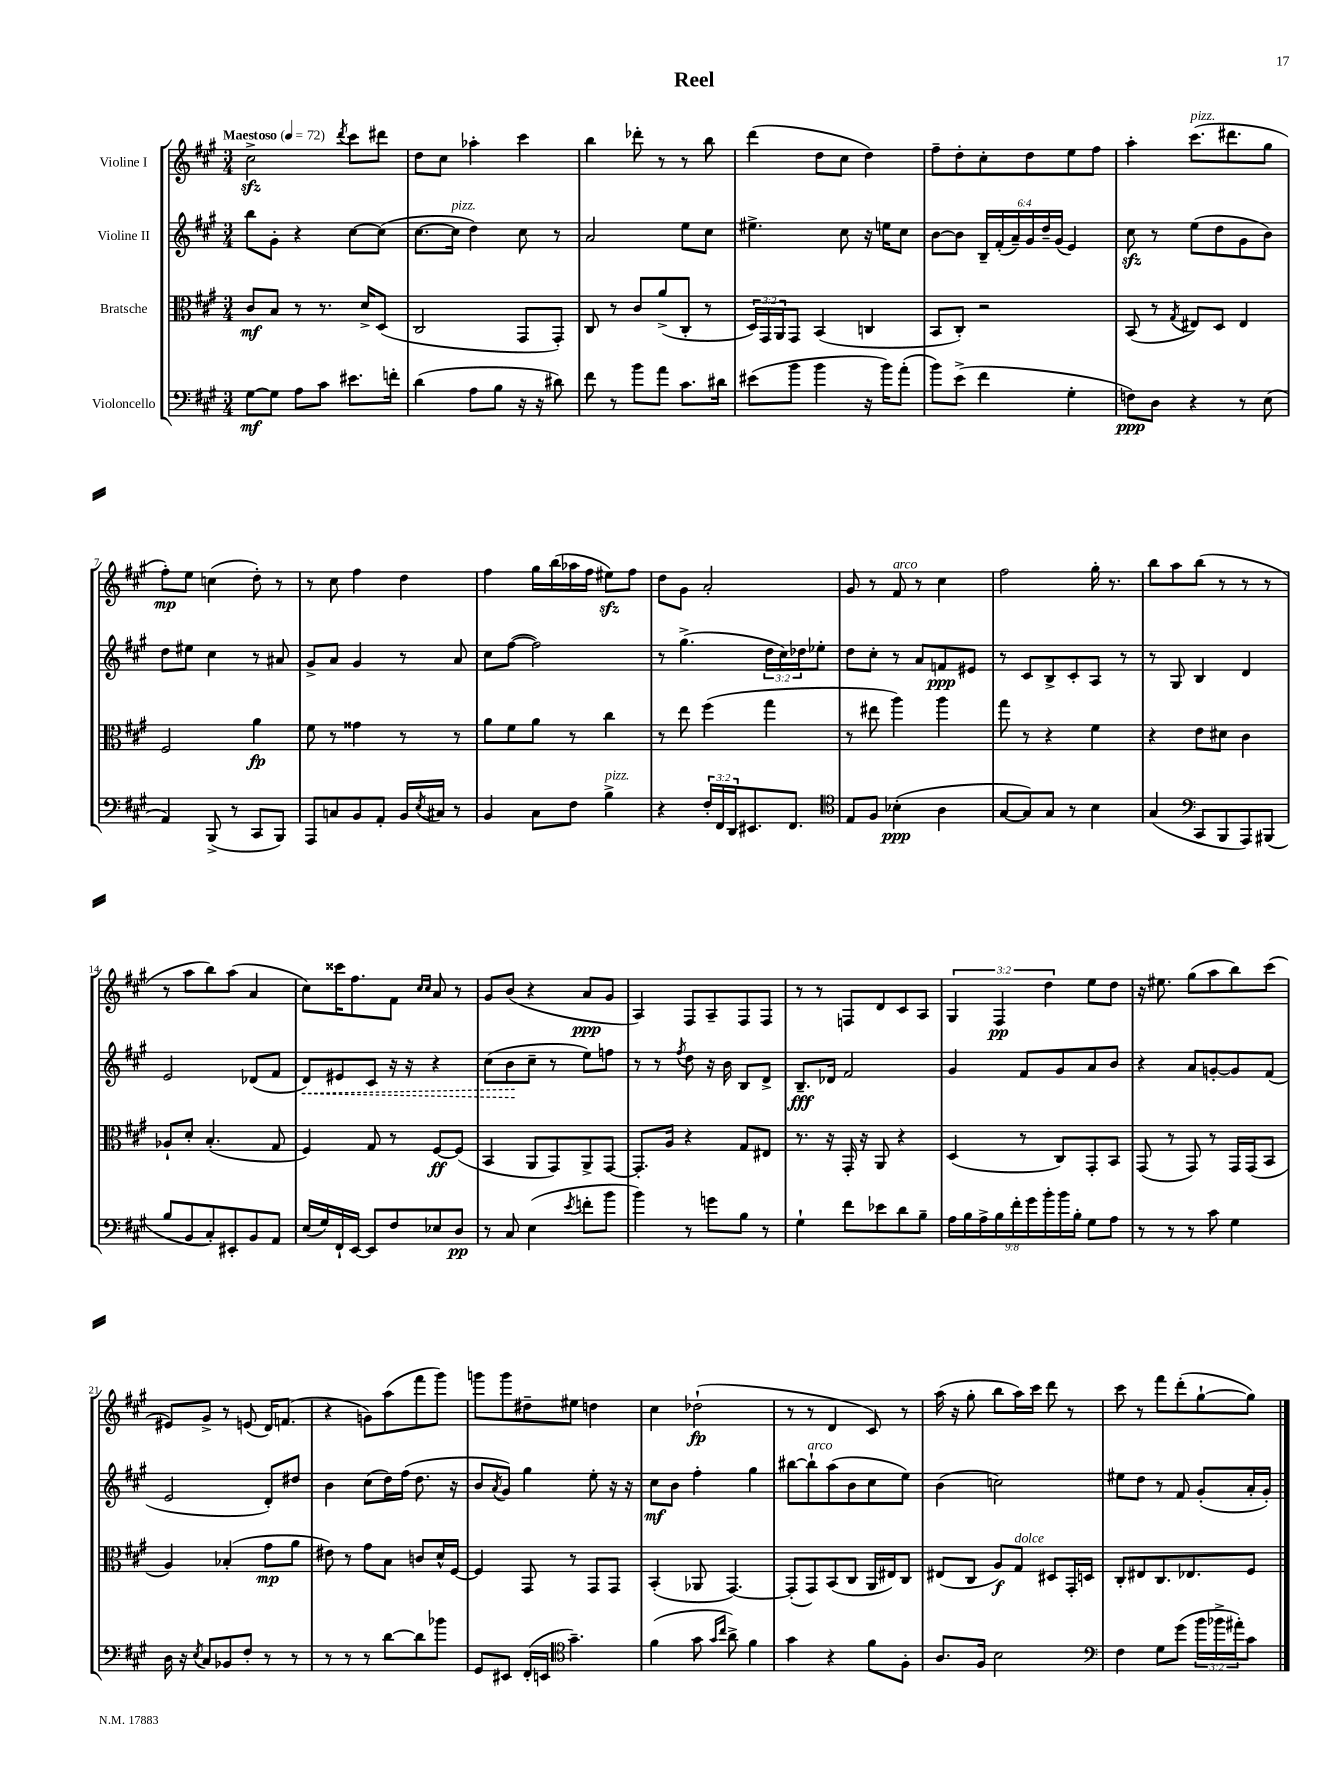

**kern	**dynam	**kern	**dynam	**kern	**dynam	**kern	**dynam
*part4	*part4	*part3	*part3	*part2	*part2	*part1	*part1
*staff4	*staff4	*staff3	*staff3	*staff2	*staff2	*staff1	*staff1
*I"Violoncello	*	*I"Bratsche	*	*I"Violine II	*	*I"Violine I	*
*clefF4	*	*clefC3	*	*clefG2	*	*clefG2	*
*k[f#c#g#]	*	*k[f#c#g#]	*	*k[f#c#g#]	*	*k[f#c#g#]	*
*M3/4	*	*M3/4	*	*M3/4	*	*M3/4	*
*MM72	*	*MM72	*	*MM72	*	*MM72	*
=1	=1	=1	=1	=1	=1	=1	=1
!	!	!	!	!	!	!LO:TX:a:B:t=Maestoso	!
[8G#\L	mf	8c#/L	mf	8bb\L	.	2cc#zz^\	.
8G#\J]	.	8B/J	.	8g#'\J	.	.	.
8A\L	.	8r	.	4r	.	.	.
8c#\J	.	8.r	.	.	.	.	.
.	.	.	.	.	.	8qddd/	.
8.e#X\L	.	.	.	[8cc#\L	.	8ccc#\L	.
.	.	16d^/KL	.	.	.	.	.
.	.	(8D/J	.	(8cc#\J]	.	8ddd#X\J	.
16fn'\Jk	.	.	.	.	.	.	.
=2	=2	=2	=2	=2	=2	=2	=2
(4d\	.	2C#/	.	[8.cc#\L	.	8dd\L	.
.	.	.	.	.	.	8cc#\J	.
!	!	!	!	!LO:TX:a:i:t=pizz.	!	!	!
.	.	.	.	16cc#\Jk]	.	.	.
8A\L	.	.	.	4dd\)	.	4aa-X'\	.
8B\J	.	.	.	.	.	.	.
16r	.	8GG#/L	.	8cc#\	.	4ccc#\	.
16r	.	.	.	.	.	.	.
8d#X\)	.	8GG#'/J)	.	8r	.	.	.
=3	=3	=3	=3	=3	=3	=3	=3
8f#\	.	8C#/	.	2a/	.	4bb\	.
8r	.	8r	.	.	.	.	.
8b\L	.	8c#/L	.	.	.	8ddd-X'\	.
8a\J	.	(8a^/	.	.	.	8r	.
8.c#\L	.	8C#'/J	.	8ee\L	.	8r	.
.	.	8r	.	8cc#\J	.	8bb\	.
16d#X\Jk	.	.	.	.	.	.	.
=4	=4	=4	=4	=4	=4	=4	=4
(8e#X\L	.	24D/LL)	.	4.ee#X^\	.	(4ddd\	.
.	.	24GG#/	.	.	.	.	.
.	.	24AA/J	.	.	.	.	.
8b\J	.	8GG#/J	.	.	.	.	.
4b\	.	(4BB/	.	.	.	8dd\L	.
.	.	.	.	8cc#\	.	8cc#\J	.
16r	.	4Cn/	.	16r	.	4dd\)	.
16b\KL)	.	.	.	16een\KL	.	.	.
(8a'\J	.	.	.	8cc#\J	.	.	.
=5	=5	=5	=5	=5	=5	=5	=5
8b\L)	.	8BB/L	.	[8b\L	.	8ff#~\L	.
(8e^\J	.	8C#'/J)	.	8b\J]	.	8dd'\	.
4f#\	.	2r	.	24B~/LL	.	8cc#'\	.
.	.	.	.	(24f#'/	.	.	.
.	.	.	.	24a~/)	.	.	.
.	.	.	.	24g#/	.	8dd\	.
.	.	.	.	24dd~/	.	.	.
.	.	.	.	(24g#/JJ	.	.	.
4G#'\	.	.	.	4e/)	.	8ee\	.
.	.	.	.	.	.	8ff#\J	.
=6	=6	=6	=6	=6	=6	=6	=6
8Fn\L)	ppp	(8BB/	.	8cc#zz\	.	4aa'\	.
8D\J	.	8r	.	8r	.	.	.
.	.	8qG#/	.	.	.	.	.
!	!	!	!	!	!	!LO:TX:a:i:t=pizz.	!
4r	.	8E#X/L)	.	(8ee\L	.	(8.ccc#\L	.
.	.	8D/J	.	8dd\	.	.	.
.	.	.	.	.	.	8.ddd#X\	.
8r	.	4E#/	.	8g#\	.	.	.
(8E\	.	.	.	8b\J)	.	8gg#\J	.
!!LO:LB:g=z
=7	=7	=7	=7	=7	=7	=7	=7
4AA/)	.	2F#/	.	8dd\L	.	8ff#'\L)	mp
.	.	.	.	8ee#X\J	.	8ee\J	.
(8BBB^/	.	.	.	4cc#\	.	(4ccn\	.
8r	.	.	.	.	.	.	.
8CC#/L	.	4a\	fp	8r	.	8dd'\)	.
8BBB/J)	.	.	.	8a#X/	.	8r	.
=8	=8	=8	=8	=8	=8	=8	=8
8AAA/L	.	8f#\	.	8g#^/L	.	8r	.
8Cn/	.	8r	.	8a/J	.	8cc#\	.
8BB/	.	4g##X\	.	4g#/	.	4ff#\	.
8AA'/J	.	.	.	.	.	.	.
16BB/LL	.	8r	.	8r	.	4dd\	.
8qE/	.	.	.	.	.	.	.
16C#X/JJ	.	.	.	.	.	.	.
8r	.	8r	.	8a/	.	.	.
=9	=9	=9	=9	=9	=9	=9	=9
4BB/	.	8a\L	.	8cc#\L	.	4ff#\	.
.	.	8f#\	.	([8ff#\J	.	.	.
8C#\L	.	8a\J	.	2ff#\])	.	16gg#\LL	.
.	.	.	.	.	.	(16bb\	.
8F#\J	.	8r	.	.	.	16aa-X\	.
.	.	.	.	.	.	16ff#\JJ	.
!LO:TX:a:i:t=pizz.	!	!	!	!	!	!	!
4B^\	.	4cc#\	.	.	.	8ee#Xzz\L)	.
.	.	.	.	.	.	8ff#\J	.
=10	=10	=10	=10	=10	=10	=10	=10
4r	.	8r	.	8r	.	8dd\L	.
.	.	8ee\	.	(4.gg#^\	.	8g#\J	.
24F#'/LL	.	(4ff#\	.	.	.	2a'/	.
24FF#/	.	.	.	.	.	.	.
24DD/J	.	.	.	.	.	.	.
8.EE#X/	.	.	.	.	.	.	.
.	.	4gg#\	.	24dd\LL	.	.	.
.	.	.	.	24cc#\)	.	.	.
8.FF#/J	.	.	.	.	.	.	.
.	.	.	.	24dd-X\J	.	.	.
.	.	.	.	8ee-X'\J	.	.	.
=11	=11	=11	=11	=11	=11	=11	=11
*clefC4	*	*	*	*	*	*	*
8E/L	.	8r	.	8dd\L	.	8g#/	.
8F#/J	.	8ee#X\	.	8cc#'\J	.	8r	.
!	!	!	!	!	!	!LO:TX:a:i:t=arco	!
(4B-X'\	ppp	4aa\)	.	8r	.	8f#/	.
.	.	.	.	8a/L	.	8r	.
4A\	.	4aa\	.	8fn/	ppp	4cc#\	.
.	.	.	.	8e#X/J	.	.	.
=12	=12	=12	=12	=12	=12	=12	=12
[8G#/L	.	8gg#\	.	8r	.	2ff#\	.
8G#/])	.	8r	.	8c#/L	.	.	.
8G#/J	.	4r	.	8B^/	.	.	.
8r	.	.	.	8c#'/	.	.	.
4B\	.	4f#\	.	8A/J	.	16gg#'\	.
.	.	.	.	.	.	8.r	.
.	.	.	.	8r	.	.	.
=13	=13	=13	=13	=13	=13	=13	=13
(4G#/	.	4r	.	8r	.	8bb\L	.
.	.	.	.	8G#/	.	8aa\	.
*clefF4	*	*	*	*	*	*	*
8CC#/L	.	8e\L	.	4B/	.	(8bb\J	.
8BBB/	.	8d#X\J	.	.	.	8r	.
8AAA/)	.	4c#\	.	4d/	.	8r	.
(8BBB#X/J	.	.	.	.	.	8r	.
!!LO:LB:g=z
=14	=14	=14	=14	=14	=14	=14	=14
8B/L	.	8A-X`/L	.	2e/	.	8r	.
8BB/	.	8d'/J	.	.	.	8aa\L	.
8C#'/)	.	(4.B'/	.	.	.	8bb\)	.
8EE#X'/	.	.	.	.	.	(8aa\J	.
8BB/	.	.	.	(8d-X/L	.	4a/	.
8AA/J	.	8G#/	.	8f#/J	.	.	.
=15	=15	=15	=15	=15	=15	=15	=15
!	!	!	!	!	!LO:HP:b	!	!
(16E/LL	.	4F#/)	.	8d/L)	<	8cc#\L)	.
16G#/)	.	.	.	.	.	.	.
16FF#`/	.	.	.	8e#X/	.	16ccc##X\K	.
[16EE/JJ	.	.	.	.	.	8.ff#\	.
8EE/L]	.	8G#/	.	8c#/J	.	.	.
8F#/	.	8r	.	16r	.	8f#\J	.
.	.	.	.	16r	.	.	.
.	.	.	.	.	.	16qqcc#/LL	.
.	.	.	.	.	.	16qqcc#/JJ	.
8E-X/	.	[8F#/L	ff	4r	.	8a/	.
8D/J	pp	(8F#/J]	.	.	.	8r	.
=16	=16	=16	=16	=16	=16	=16	=16
8r	.	4BB/	.	(8cc#\L	.	8g#/L	.
8C#/	.	.	.	8b\	.	(8b/J	.
(4E\	.	8AA/L	.	8cc#~\J	[	4r	.
.	.	8GG#/)	.	8r	.	.	.
8qe/	.	.	.	.	.	.	.
8fn'\L	.	8AA^/	.	8ee\L)	.	8a/L	ppp
8b\J	.	[8GG#/J	.	8ffn\J	.	8g#/J	.
=17	=17	=17	=17	=17	=17	=17	=17
4b\)	.	8.GG#'/L]	.	8r	.	4A/)	.
.	.	.	.	8r	.	.	.
.	.	16A/Jk	.	.	.	.	.
.	.	.	.	8qff#/	.	.	.
8r	.	4r	.	8dd\	.	8F#/L	.
8gn\L	.	.	.	16r	.	8A~/	.
.	.	.	.	16b\	.	.	.
8B\J	.	8G#/L	.	8B/L	.	8F#/	.
8r	.	8E#X/J	.	8d^/J	.	8F#/J	.
=18	=18	=18	=18	=18	=18	=18	=18
4G#`\	.	8.r	.	8.B~/L	fff	8r	.
.	.	.	.	.	.	8r	.
.	.	16r	.	16d-X/Jk	.	.	.
8f#\L	.	16GG#'/	.	2f#/	.	8Fn/L	.
.	.	16r	.	.	.	.	.
8e-X\	.	8AA/	.	.	.	8d/	.
8d\	.	4r	.	.	.	8c#/	.
8B~\J	.	.	.	.	.	8A/J	.
=19	=19	=19	=19	=19	=19	=19	=19
18A\LL	.	(4D/	.	4g#/	.	6G#/	.
18B\	.	.	.	.	.	.	.
18A^\	.	.	.	.	.	.	.
18B\	.	.	.	.	.	6F#/	pp
18f#'\	.	.	.	.	.	.	.
.	.	8r	.	8f#/L	.	.	.
18g#\	.	.	.	.	.	.	.
18b'\	.	.	.	.	.	6dd\	.
.	.	8C#/L)	.	8g#/	.	.	.
18b\	.	.	.	.	.	.	.
18B'\JJ	.	.	.	.	.	.	.
8G#\L	.	8GG#'/	.	8a/	.	8ee\L	.
8A\J	.	8BB/J	.	8b/J	.	8dd\J	.
=20	=20	=20	=20	=20	=20	=20	=20
8r	.	(8GG#/	.	4r	.	16r	.
.	.	.	.	.	.	8.ee#X\	.
8r	.	8r	.	.	.	.	.
8r	.	8GG#/)	.	8a/L	.	(8gg#\L	.
8c#\	.	8r	.	[8gn'/	.	8aa\	.
4G#\	.	16GG#/LL	.	8g/]	.	8bb\)	.
.	.	(16GG#/J	.	.	.	.	.
.	.	8BB/J	.	(8f#/J	.	(8ccc#\J	.
!!LO:LB:g=z
=21	=21	=21	=21	=21	=21	=21	=21
16D\	.	4A/)	.	2e/	.	8e#X/L)	.
16r	.	.	.	.	.	.	.
8qE/	.	.	.	.	.	.	.
8C#/L	.	.	.	.	.	8g#^/J	.
8BB-X/	.	(4B-X'/	.	.	.	8r	.
8F#'/J	.	.	.	.	.	(8en/	.
8r	.	8g#\L	mp	8d'/L)	.	16d/KL)	.
.	.	.	.	.	.	(8.fn/J	.
8r	.	8a\J	.	8dd#X/J	.	.	.
=22	=22	=22	=22	=22	=22	=22	=22
8r	.	8e#X\)	.	4b\	.	4r	.
8r	.	8r	.	.	.	.	.
8r	.	8g#\L	.	(8cc#\L	.	8gn\L)	.
[8d\L	.	8B\J	.	16dd\L)	.	(8aa\	.
.	.	.	.	(16ff#\JJ	.	.	.
8d\]	.	8cn/L	.	8.dd\	.	8fff#\	.
8b-X\J	.	16d^^/L	.	.	.	8ggg#\J)	.
.	.	[16F#/JJ	.	16r	.	.	.
=23	=23	=23	=23	=23	=23	=23	=23
8GG#/L	.	4F#/]	.	8b/L	.	8gggn\L	.
.	.	.	.	8qa/	.	.	.
8EE#X/J	.	.	.	8g#/J)	.	8ggg\	.
(16FF#'/LL	.	8GG#/	.	4gg#\	.	8dd#X~\	.
16EEn/JJ	.	.	.	.	.	.	.
*clefC4	*	*	*	*	*	*	*
4.g#~\)	.	8r	.	.	.	8ee#X\J	.
.	.	8GG#/L	.	8ee'\	.	4ddn\	.
.	.	8GG#/J	.	16r	.	.	.
.	.	.	.	16r	.	.	.
=24	=24	=24	=24	=24	=24	=24	=24
(4f#\	.	(4BB'/	.	8cc#\L	mf	4cc#\	.
.	.	.	.	8b\J	.	.	.
8g#\	.	8AA-X/	.	4ff#'\	.	(2dd-X`\	fp
16qqg#/LL	.	.	.	.	.	.	.
16qqcc#/JJ	.	.	.	.	.	.	.
8a^\)	.	[4.GG#/)	.	.	.	.	.
4f#\	.	.	.	4gg#\	.	.	.
=25	=25	=25	=25	=25	=25	=25	=25
4g#\	.	(8GG#'/L]	.	[8bb#X\L	.	8r	.
!	!	!	!	!LO:TX:a:i:t=arco	!	!	!
.	.	8GG#/)	.	8bb#`\]	.	8r	.
4r	.	(8BB/	.	(8aa\	.	4d/	.
.	.	8C#/J	.	8b\	.	.	.
8f#\L	.	16AA/LL	.	8cc#\	.	8c#/)	.
.	.	16E#X/J)	.	.	.	.	.
8F#'\J	.	8C#/J	.	8ee\J)	.	8r	.
=26	=26	=26	=26	=26	=26	=26	=26
8.A/L	.	(8E#X/L	.	(4b\	.	(16aa\	.
.	.	.	.	.	.	16r	.
.	.	8C#/J	.	.	.	8gg#'\	.
16F#/Jk	.	.	.	.	.	.	.
2B\	.	8A/L)	f	2ccn\)	.	8bb\L	.
!	!	!LO:TX:a:i:t=dolce	!	!	!	!	!
.	.	8G#/J	.	.	.	16aa\L)	.
.	.	.	.	.	.	16ccc#\JJ	.
.	.	8D#X/L	.	.	.	8ddd\	.
.	.	16GG#'/L	.	.	.	8r	.
.	.	16Dn/JJ	.	.	.	.	.
=27	=27	=27	=27	=27	=27	=27	=27
*clefF4	*	*	*	*	*	*	*
4F#\	.	8C#'/L	.	8ee#X\L	.	8ccc#\	.
.	.	8E#X/	.	8dd\J	.	8r	.
8G#\L	.	8.C#/	.	8r	.	8fff#\L	.
(8g#\J	.	.	.	8f#/	.	(8ddd'\	.
.	.	8.E-X/	.	.	.	.	.
24b\LL	.	.	.	(8g#'/L	.	[8gg#`\	.
24b-X^\	.	.	.	.	.	.	.
24a#X'\J)	.	.	.	.	.	.	.
8c#\J	.	8F#/J	.	16a'/L	.	8gg#\J])	.
.	.	.	.	16g#'/JJ)	.	.	.
==	==	==	==	==	==	==	==
*-	*-	*-	*-	*-	*-	*-	*-
